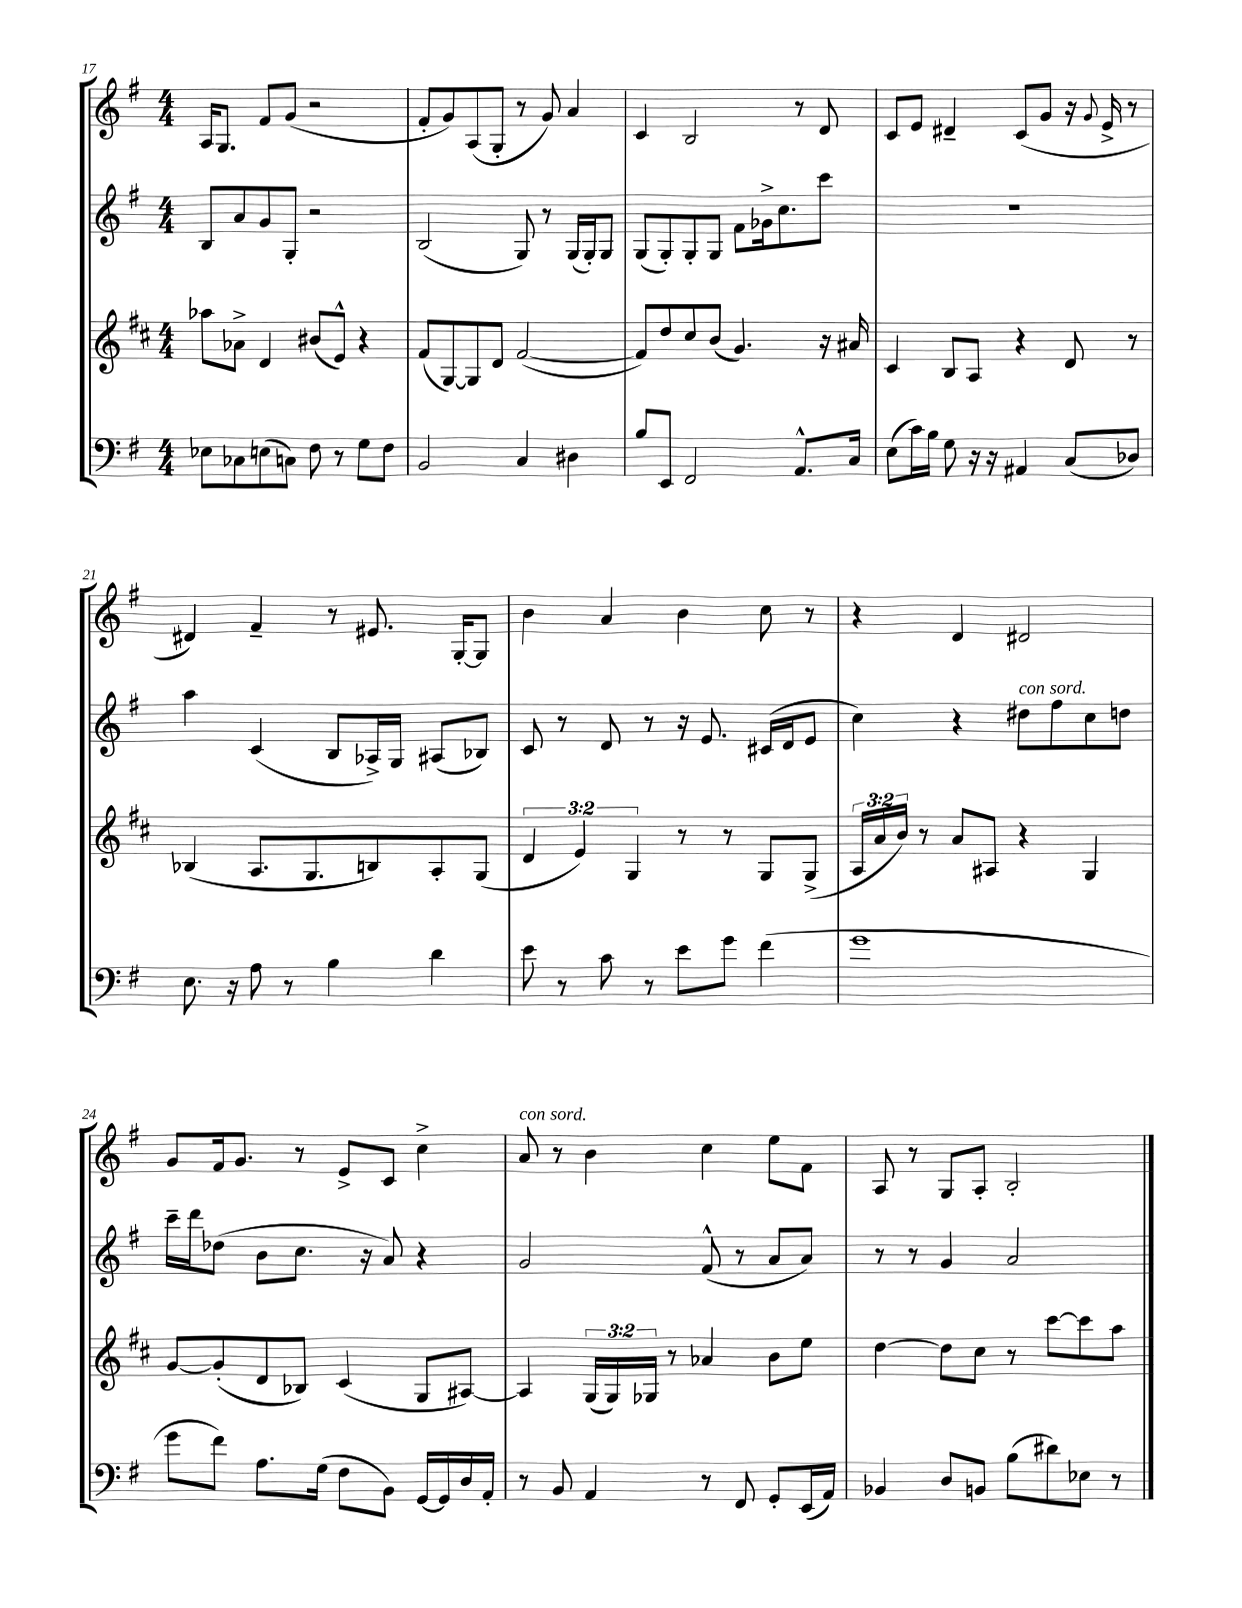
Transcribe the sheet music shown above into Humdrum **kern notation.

**kern	**kern	**kern	**kern
*staff4	*staff3	*staff2	*staff1
*clefF4	*clefG2	*clefG2	*clefG2
*k[f#]	*k[f#c#]	*k[f#]	*k[f#]
*M4/4	*M4/4	*M4/4	*M4/4
8E-	8aa-	8B	16A
.	.	.	8.G
8C-	8a-^	8a	.
(8E	4d	8g	8f#
8C)	.	8G'	(8g
8F#	(8b#	2r	2r
8r	8e^^)	.	.
8G	4r	.	.
8F#	.	.	.
=	=	=	=
2BB	(8f#	(2B	8f#'
.	[8G)	.	8g)
.	8G]	.	(8A
.	8d	.	8G'
4C	([2f#	8G)	8r
.	.	8r	8g)
4D#	.	(16G	4a
.	.	16G')	.
.	.	8G	.
=	=	=	=
8B	8f#])	(8G	4c
8EE	8dd	8G')	.
2FF#	8cc#	8G'	2B
.	(8b	8G	.
.	4.g)	8f#	.
.	.	16g-^	.
.	.	8.cc	.
8.AA^^	.	.	8r
.	16r	8ccc	8d
16C	16a#	.	.
=	=	=	=
(8E	4c#	1r	8c
16c)	.	.	8e
16B	.	.	.
8G	8B	.	4d#~
16r	8A	.	.
16r	.	.	.
4AA#	4r	.	(8c
.	.	.	8g
(8C	8d	.	16r
.	.	.	8qqg
.	.	.	16e^
8D-)	8r	.	8r
=	=	=	=
8.E	(4B-	4aa	4d#)
16r	.	.	.
8A	8.A	(4c	4f#~
8r	.	.	.
.	8.G	.	.
4B	.	8B	8r
.	8B)	16A-^)	8.e#
.	.	16G	.
4d	8A'	(8A#	.
.	.	.	[16G'
.	(8G	8B-)	8G]
=	=	=	=
8e	6d	8c	4b
8r	.	8r	.
.	6e)	.	.
8c	.	8d	4a
.	6G	.	.
8r	.	8r	.
8e	8r	16r	4b
.	.	8.e	.
8g	8r	.	.
(4f#	8G	(16c#	8cc
.	.	16d	.
.	(8G^	8e	8r
=	=	=	=
1g	24A	4cc)	4r
.	24a	.	.
.	24b)	.	.
.	8r	.	.
.	8a	4r	4d
.	8A#	.	.
.	4r	8dd#	2d#
.	.	8ff#	.
.	4G	8cc	.
.	.	8dd	.
=	=	=	=
8g	[8g	16ccc~	8g
.	.	16ddd	.
8f#)	(8g']	(8dd-	16f#
.	.	.	8.g
8.A	8d	8b	.
.	8B-)	8.cc	8r
(16G	.	.	.
8F#	(4c#	.	8e^
.	.	16r	.
8BB)	.	8a)	8c
[16GG	8G	4r	4cc^
16GG]	.	.	.
16D	[8A#)	.	.
16AA'	.	.	.
=	=	=	=
8r	4A#]	2g	8a
8BB	.	.	8r
4AA	(24G	.	4b
.	24G)	.	.
.	24G-	.	.
.	8r	.	.
8r	4a-	(8f#^^	4cc
8FF#	.	8r	.
8GG'	8b	8a	8ee
(16EE	8ee	8a)	8f#
16AA)	.	.	.
=	=	=	=
4BB-	[4dd	8r	8A
.	.	8r	8r
8D	8dd]	4g	8G
8BB	8cc#	.	8A'
(8B	8r	2a	2B'
8d#)	[8ccc#	.	.
8E-	8ccc#]	.	.
8r	8aa	.	.
==	==	==	==
*-	*-	*-	*-
